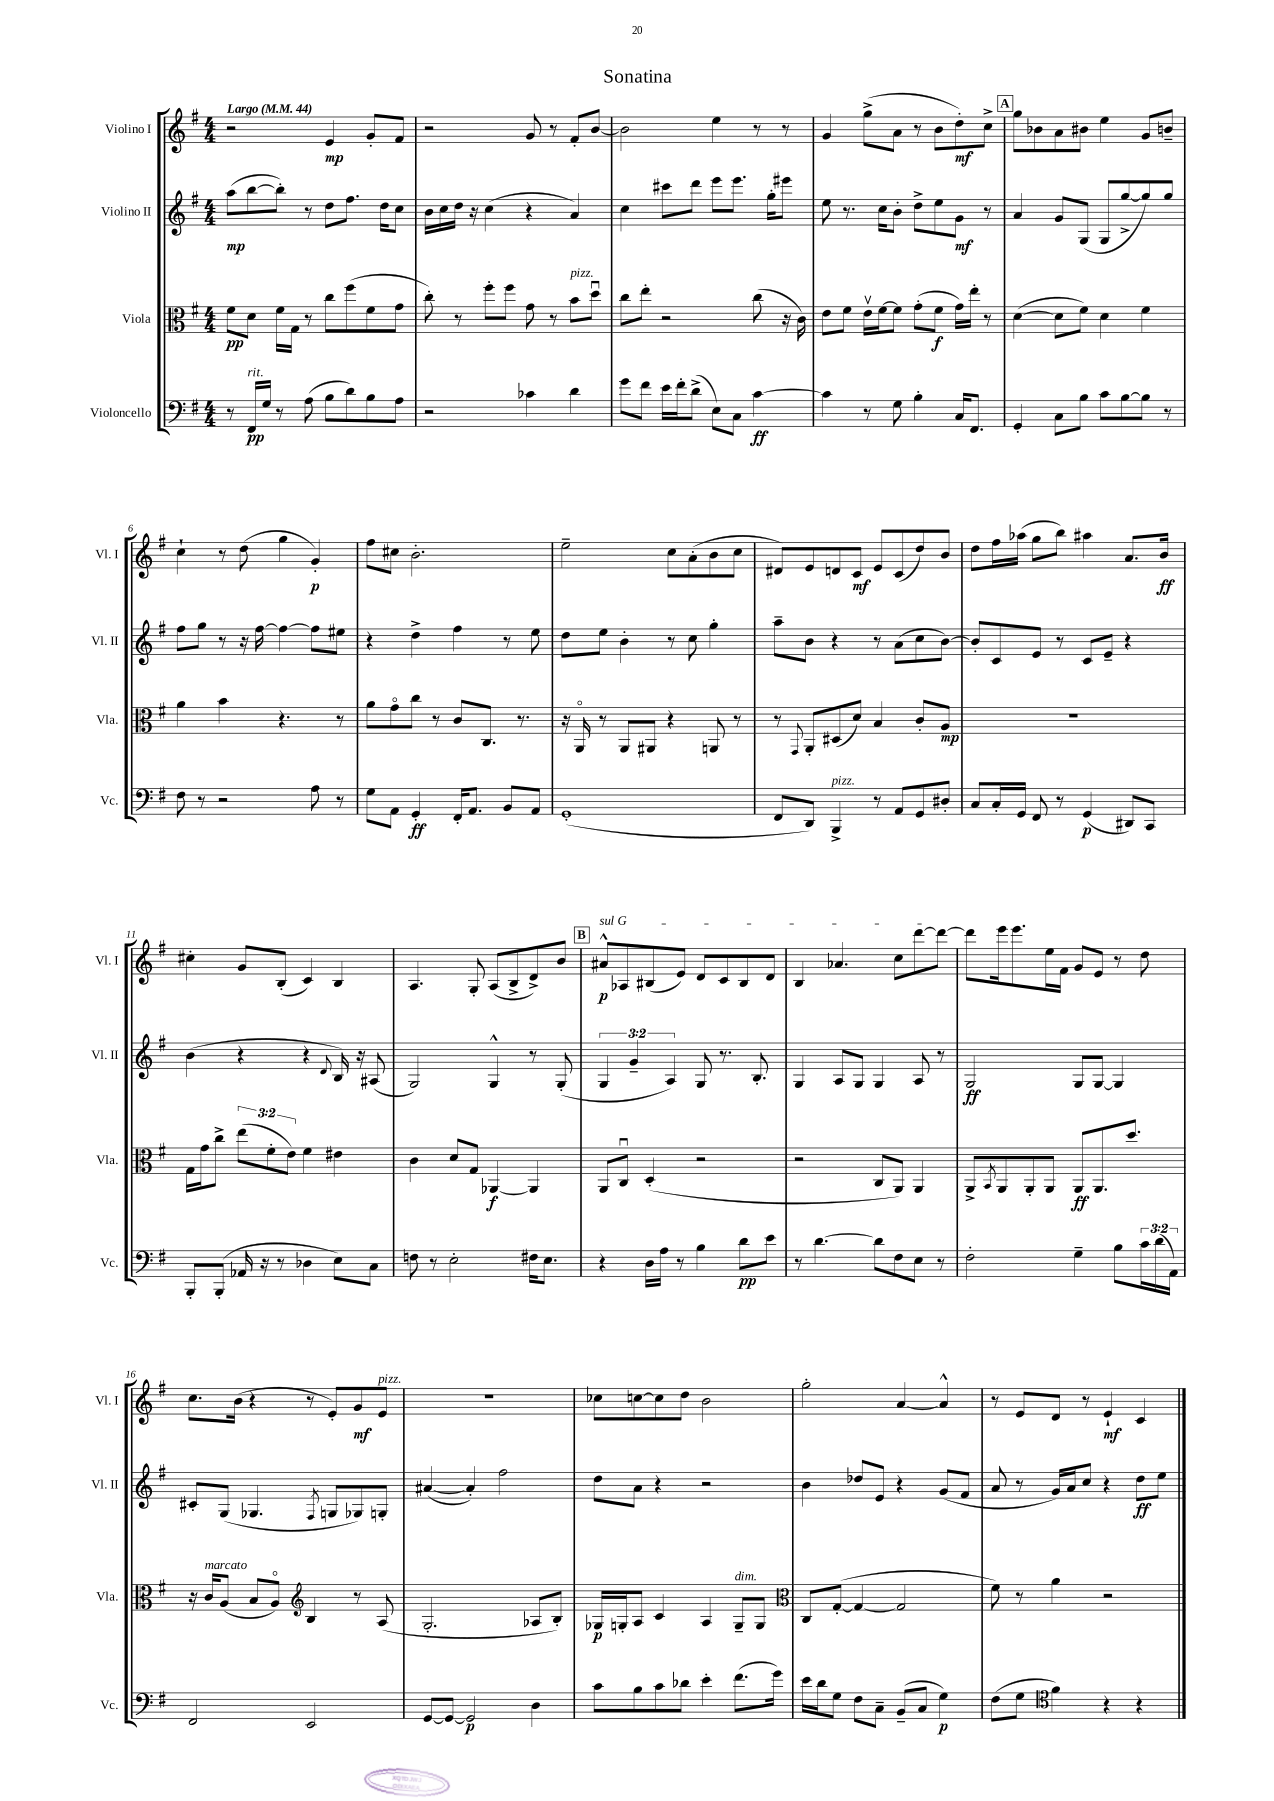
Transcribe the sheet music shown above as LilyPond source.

\header { title = "Sonatina" }
<<
\new StaffGroup <<
\new Staff = "s0" \with { instrumentName = "Violino I" shortInstrumentName = "Vl. I" } {
    \clef treble \key g \major \numericTimeSignature \time 4/4 \tempo "Largo" 4 = 44
    r2 e'4\mp g'8-. fis'8 |
    r2 g'8 r8 fis'8-. b'8~ |
    b'2 e''4 r8 r8 |
    g'4 g''8->( a'8 r8 b'8 d''8-.\mf) c''8-> |
    \mark \markup { \box "A" } g''8 bes'8 a'8 bis'8 e''4 g'8 b'8-- |
    c''4-! r8 d''8( g''4 g'4-.\p) |
    fis''8 cis''8 b'2.-. |
    e''2-- c''8 a'8-.( b'8 c''8 |
    dis'8) e'8 d'8 c'8\mf e'8 c'8( d''8) b'8 |
    d''8 fis''16 aes''16( g''8 b''8) ais''4 a'8. b'16\ff |
    cis''4-. g'8 b8-.( c'4) b4 |
    a4. g8-. a8( b8-> d'8->) b'8 |
    \mark \markup { \box "B" } \once \override TextSpanner.bound-details.left.text = \markup { \italic "sul G" } ais'8-^\p\startTextSpan aes8 bis8( e'8) d'8 c'8 bis8 d'8 |
    b4 aes'4. c''8 d'''8~ d'''8~\stopTextSpan |
    d'''8 e'''16 e'''8. e''16 fis'16 g'8 e'8 r8 d''8 |
    c''8. b'16( r4 r8 e'8-.) g'8\mf e'8^\markup { \italic "pizz." } |
    R1 |
    ces''8 c''8~ c''8 d''8 b'2 |
    g''2-. a'4~ a'4-^ |
    r8 e'8 d'8 r8 e'4-!\mf c'4 \bar "|." |
}
\new Staff = "s1" \with { instrumentName = "Violino II" shortInstrumentName = "Vl. II" } {
    \clef treble \key g \major \numericTimeSignature \time 4/4 \override Staff.TupletNumber.text = #tuplet-number::calc-fraction-text
    a''8\mp( b''8~ b''8-.) r8 d''8 fis''8. d''16 c''8 |
    b'16 c''16 d''16 r16 c''4( r4 a'4) |
    c''4 cis'''8 d'''8 e'''8 e'''8. g''16-. eis'''8 |
    e''8 r8. c''16 b'8-. d''8-> e''8 g'8\mf r8 |
    \mark \markup { \box "A" } a'4 g'8 g8( g8 g''8~-> g''8) g''8 |
    fis''8 g''8 r8 r16 fis''16~ fis''4~ fis''8 eis''8 |
    r4 d''4-> fis''4 r8 e''8 |
    d''8 e''8 b'4-. r8 c''8 g''4-. |
    a''8-- b'8 r4 r8 a'8( c''8 b'8~) |
    b'8-. c'8 e'8 r8 c'8 e'8-- r4 |
    b'4( r4 r4 \appoggiatura { d'8 } b16) r16 ais8( |
    g2) g4-^ r8 g8-.( |
    \mark \markup { \box "B" } \tuplet 3/2 { g4 g'4-- a4) } g8 r8. b8.-. |
    g4 a8 g8 g4 a8 r8 |
    g2\ff g8 g8~ g4 |
    cis'8-. g8( ges4. \acciaccatura { fis8 } g8 ges8) g8-. |
    ais'4~( ais'4-.) fis''2 |
    d''8 a'8 r4 r2 |
    b'4 des''8 e'8 r4 g'8( fis'8 |
    a'8 r8 g'16) a'16 c''8 r4 d''8\ff e''8 \bar "|." |
}
\new Staff = "s2" \with { instrumentName = "Viola" shortInstrumentName = "Vla." } {
    \clef alto \key g \major \numericTimeSignature \time 4/4 \override Staff.TupletNumber.text = #tuplet-number::calc-fraction-text
    fis'8\pp d'8 fis'16 g16 r8 c''8 fis''8( fis'8 g'8 |
    c''8-.) r8 fis''8-. fis''8 g'8 r8 b'8^\markup { \italic "pizz." } d''8\downbow |
    c''8 e''8-. r2 c''8( r16 c'16) |
    e'8 fis'8 e'16\upbow fis'16~ fis'8 g'8-.( fis'8\f g'16) e''16-. r8 |
    \mark \markup { \box "A" } d'4~( d'8 fis'8) d'4 fis'4 |
    a'4 b'4 r4. r8 |
    a'8 g'8\flageolet c''8 r8 c'8 c8. r8. |
    r16 a,16\flageolet r8 a,8 ais,8 r4 a,8 r8 |
    r8 \appoggiatura { g,8 } a,8-. dis8( d'8) b4 c'8-. a8\mp |
    R1 |
    g16 g'16 c''8-> \tuplet 3/2 { e''8( fis'8-. e'8) } fis'4 eis'4 |
    c'4 d'8 g8 aes,4~\f aes,4 |
    \mark \markup { \box "B" } a,8 c8\downbow d4-.( r2 |
    r2 c8 a,8) a,4 |
    a,8-> \acciaccatura { b,8 } a,8 a,8-. a,8 a,8\ff a,8. d''8. |
    r16 c'16^\markup { \italic "marcato" } a8( b8 a8\flageolet) \clef treble b4 r8 a8( |
    g2.-. aes8 b8-.) |
    ges16\p g16-. a8 c'4 a4 g8--^\markup { \italic "dim." } g8 |
    \clef alto c8 g8~-.( g4~ g2 |
    fis'8) r8 a'4 r2 \bar "|." |
}
\new Staff = "s3" \with { instrumentName = "Violoncello" shortInstrumentName = "Vc." } {
    \clef bass \key g \major \numericTimeSignature \time 4/4 \override Staff.TupletNumber.text = #tuplet-number::calc-fraction-text
    r8 fis,16\pp^\markup { \italic "rit." } g16 r8 a8( b8 d'8) b8 a8 |
    r2 ces'4 d'4 |
    g'8 fis'8 e'16 fis'16-. d'8->( e8) c8 c'4~\ff |
    c'4 r8 g8 b4-. c16 fis,8. |
    \mark \markup { \box "A" } g,4-. c8 b8 c'8 b8~ b8 r8 |
    fis8 r8 r2 a8 r8 |
    g8 a,8 g,4-.\ff fis,16-. a,8. b,8 a,8 |
    g,1-.( |
    fis,8 d,8) b,,4->^\markup { \italic "pizz." } r8 a,8 g,8 dis8-. |
    c8 c16-. g,16 fis,8 r8 g,4\p( dis,8) c,8 |
    b,,8-. b,,8-.( aes,16 r16 r8 des4 e8) c8 |
    f8 r8 e2-. fis16 e8. |
    \mark \markup { \box "B" } r4 d16 a16 r8 b4 d'8\pp e'8 |
    r8 d'4.~ d'8 fis8 e8 r8 |
    fis2-. g4-- b8 \tuplet 3/2 { c'16 d'16( a,16) } |
    fis,2 e,2 |
    g,8~ g,8~ g,2\p d4 |
    c'8 b8 c'8 des'8 e'4-. fis'8.( g'16) |
    e'16 d'16 g8 fis8 c8-- b,8--( c8 g4\p) |
    fis8( g8 \clef tenor fis'4) r4 r4 \bar "|." |
}
>>
>>
